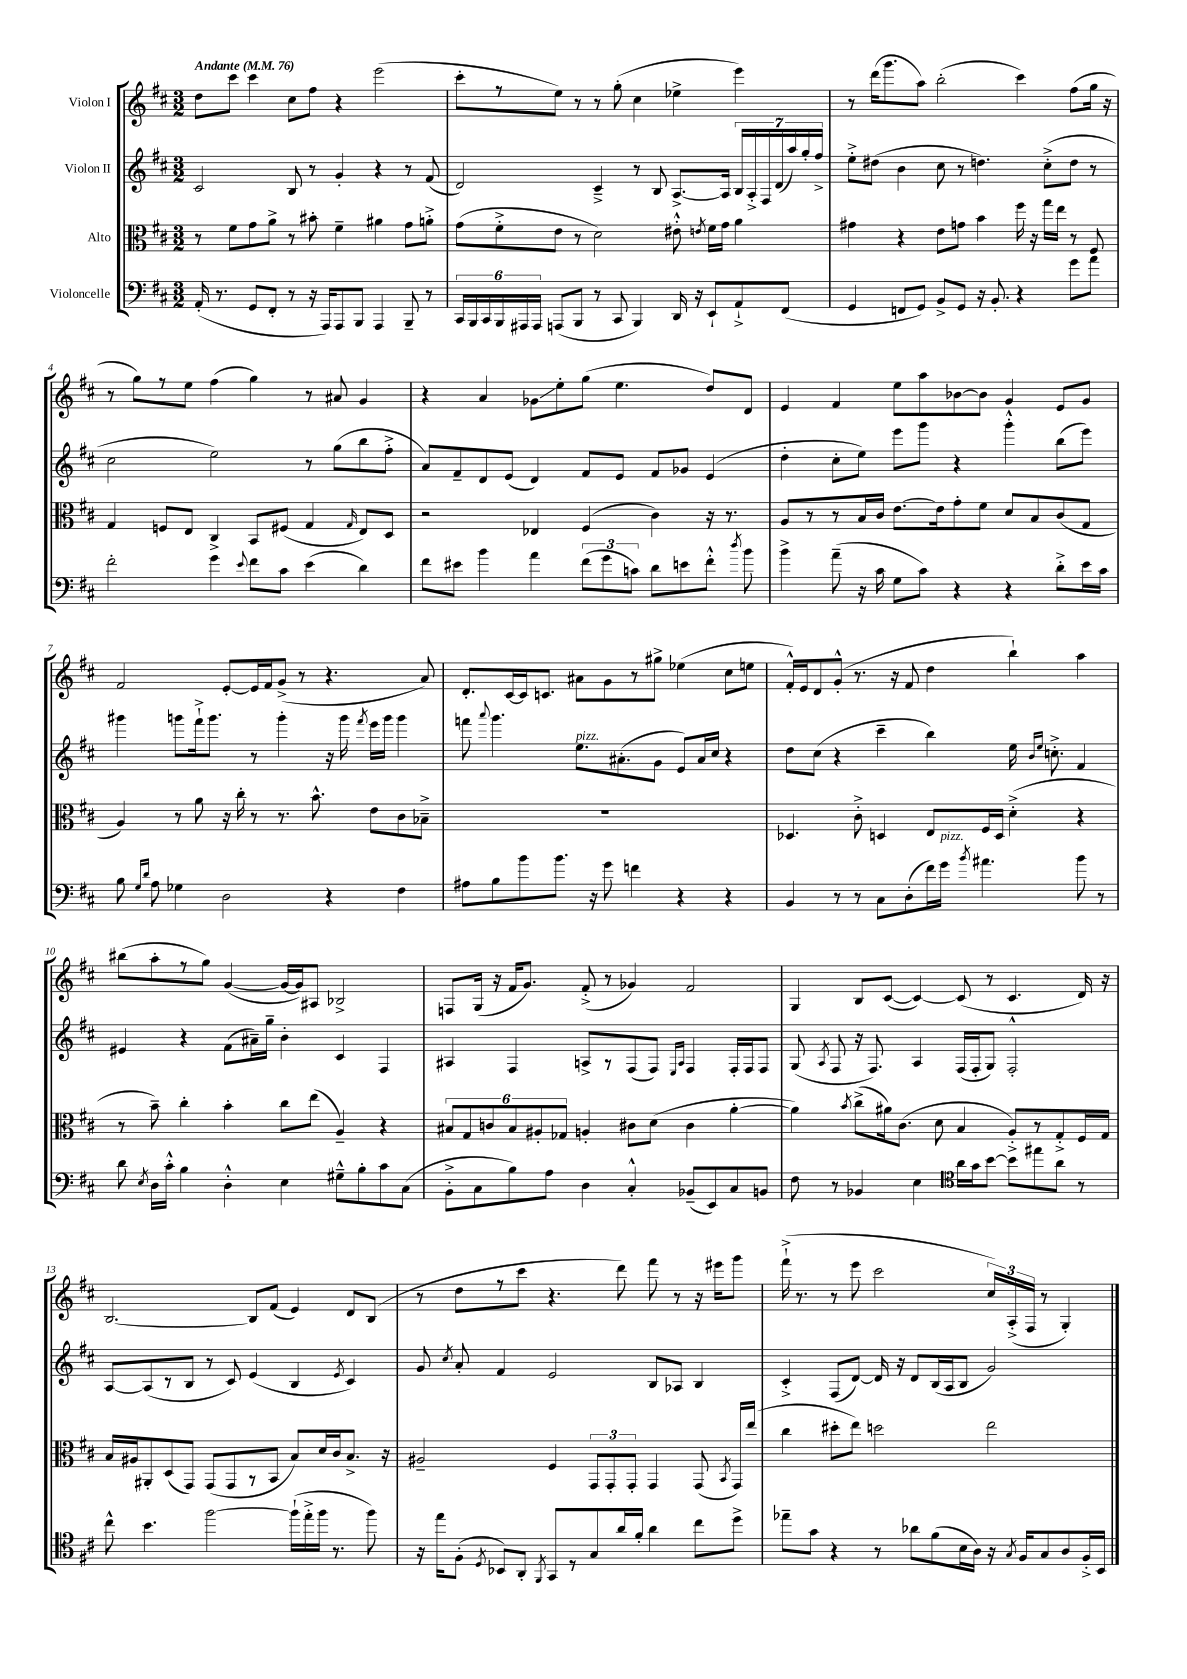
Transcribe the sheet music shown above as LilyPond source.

<<
\new StaffGroup <<
\new Staff = "s0" \with { instrumentName = "Violon I" } {
    \clef treble \key d \major \numericTimeSignature \time 3/2 \tempo "Andante" 4 = 76
    \autoBeamOff d''8[ cis'''8] cis'''4 cis''8[ fis''8] r4 e'''2( |
    cis'''8[-. r8 e''8]) r8 r8 g''8-.( cis''4 ees''4-> e'''4) |
    r8 d'''16[( g'''8. a''8]) b''2-.( cis'''4) fis''8[( g''16] r16 |
    r8 g''8[) r8 e''8] fis''4( g''4) r8 ais'8 g'4 |
    r4 a'4 ges'8[\glissando e''8-. g''8]( e''4. d''8[) d'8] |
    e'4 fis'4 e''8[ a''8 bes'8~ bes'8] g'4 e'8[ g'8] |
    fis'2 e'8[~-. e'16 fis'16 g'8]->( r8 r4. a'8) |
    d'8.[-. cis'16~ cis'16 c'8.] ais'8[ g'8 r8 gis''8]-> ees''4( cis''8[ e''8] |
    fis'16[-.-^) e'16 d'8 g'8]-.-^( r8. r16 fis'8 d''4 b''4-!) a''4 |
    bis''8[( a''8-. r8 g''8]) g'4~( g'16[~ g'16) ais8] bes2-> |
    f8[ g16]( r16 fis'16[ g'8.]) fis'8-.->( r8 ges'4) fis'2 |
    g4 b8[ cis'8]~( cis'4~) cis'8( r8 cis'4. d'16) r16 |
    b2.~ b8[ fis'8]( e'4) d'8[ b8]( |
    r8 d''8[ r8 cis'''8] r4. d'''8) fis'''8 r8 r16 eis'''16[ g'''8] |
    fis'''16-!->( r8. r8 e'''8 cis'''2 \tuplet 3/2 { cis''16[) a16-.->( fis16] } r8 g4-.) \bar "|." |
}
\new Staff = "s1" \with { instrumentName = "Violon II" } {
    \clef treble \key d \major \numericTimeSignature \time 3/2
    \autoBeamOff cis'2 b8 r8 g'4-. r4 r8 fis'8( |
    d'2) cis'4---> r8 b8 a8.[~-> a16] \tuplet 7/4 { b16[ a16-.-> fis16 d'16( a''16) g''16-. fis''16]-> } |
    e''8[-.-> dis''8]( b'4 cis''8 r8 d''4.) cis''8[-.->( d''8] r8 |
    cis''2 e''2) r8 g''8[( b''8 fis''8]-.-> |
    a'8[) fis'8-- d'8 e'8]( d'4) fis'8[ e'8] fis'8[ ges'8] e'4( |
    d''4-. cis''8[-. e''8]) e'''8[ g'''8] r4 g'''4-.-^ b''8[( e'''8]) |
    gis'''4 g'''8[ fis'''16-!-> g'''8.] r8 g'''4-. r16 g'''16 \acciaccatura { fis'''8 } e'''16[ g'''16] g'''4 |
    f'''8 \appoggiatura { a'''8 } g'''4. e''8.[^\markup { \italic "pizz." } ais'8.-.( g'8] e'8[) ais'16 cis''16] r4 |
    d''8[ cis''8]( r4 cis'''4-- b''4) e''16 \grace { b'16[ e''16] } c''8.-.-> fis'4 |
    eis'4 r4 fis'8[( ais'16--) g''16]-- b'4-. cis'4 fis4 |
    ais4 fis4 a8[-> r8 fis8( fis8]) \grace { e16[ a16] } fis4 fis16[-. fis16 fis8] |
    g8( \acciaccatura { a8 } fis8 r16 fis8.) a4 fis16[( fis16-. g8]) fis2-.-^ |
    a8[~ a8( r8 b8] r8 cis'8) e'4( b4 \acciaccatura { e'8 } cis'4) |
    g'8 \acciaccatura { cis''8 } a'8-. fis'4 e'2 b8[ aes8] b4 |
    cis'4-.-> fis8[( d'8]~) d'16 r16 d'8[ b16( a16 b8] g'2) \bar "|." |
}
\new Staff = "s2" \with { instrumentName = "Alto" } {
    \clef alto \key d \major \numericTimeSignature \time 3/2
    \autoBeamOff r8 fis'8[ g'8 a'8]-> r8 bis'8-. fis'4-- ais'4 g'8[ a'8]-.-> |
    g'8[( fis'8-.-> e'8] r8 d'2) eis'8-.-^ \acciaccatura { e'8 } fis'16[ g'16] a'4 |
    gis'4 r4 e'8[ g'8] b'4 fis''16 r16 g''16[ e''16] r8 fis8 |
    g4 f8[ e8] cis4-> b,8[ fis8]( g4 \grace { g16 } e8[) d8] |
    r2 ees4 fis4( cis'4) r16 r8. |
    a8[ r8 r8 b16 cis'16] e'8.[~ e'16 g'8-. fis'8] d'8[ b8 cis'8( g8] |
    a4) r8 a'8 r16 cis''16-. r8 r8. b'8.-^ e'8[ cis'8 bes8]---> |
    R1. |
    des4. cis'8-.-> d4 e8[ fis16 d16] d'4-.->( r4 |
    r8 b'8--) cis''4-. b'4-. cis''8[ e''8]( a4--) r4 |
    \tuplet 6/4 { bis8[ g8 c'8 bis8 ais8-. ges8] } a4-. cis'8[ d'8]( cis'4 a'4~-. |
    a'4) \acciaccatura { b'8 } cis''8[->( ais'16) cis'8.]( d'8 b4 a8[-.->) r8 g8-.-> fis16 g16] |
    b16[ ais16 ais,8-. d8( g,8]) g,8[( g,8 r8 b,8] b8[) d'16 cis'16 b8.]-> r16 |
    ais2-- fis4 \tuplet 3/2 { g,8[ g,8-. g,8]-. } g,4 g,8( \acciaccatura { b,8 } g,16[) e''16]( |
    cis''4 dis''8[-. e''8]) d''2 e''2 \bar "|." |
}
\new Staff = "s3" \with { instrumentName = "Violoncelle" } {
    \clef bass \key d \major \numericTimeSignature \time 3/2
    \autoBeamOff a,16-.( r8. g,8[ fis,8]-. r8 r16 a,,16[) a,,8 b,,8] a,,4 b,,8-- r8 |
    \tuplet 6/4 { cis,16[ b,,16 cis,16 b,,16 ais,,16 ais,,16] } a,,8[( b,,8] r8 cis,8 b,,4) d,16 r16 e,8[-! a,8-!-> fis,8]( |
    g,4 f,8[ g,8]) b,8[-> g,8] r16 b,8.-. r4 g'8[ a'8] |
    fis'2-. g'4 \appoggiatura { e'8 } fis'8[ cis'8] e'4( d'4) |
    fis'8[ eis'8] b'4 a'4 \tuplet 3/2 { fis'8[( g'8 c'8]) } d'8[ e'8 fis'8]-.-^ \acciaccatura { d''8 } b'8 |
    b'4-> a'8--( r16 cis'16 g8[ cis'8]) r4 r4 d'8[-.-> e'16 cis'16] |
    b8 \grace { g16[ d'16] } a8 ges4 d2 r4 fis4 |
    ais8[ b8 b'8 b'8.] r16 g'8 f'4 r4 r4 |
    b,4 r8 r8 cis8[ d8-.( fis'16) g'16]^\markup { \italic "pizz." } \acciaccatura { b'8 } ais'4. b'8 r8 |
    d'8 \acciaccatura { e8 } d16[ cis'16]-.-^ b4 d4-.-^ e4 gis8[---^ b8-. cis'8 cis8]( |
    b,8[-.-> cis8 b8) a8] d4 cis4-.-^ bes,8[--( e,8) cis8 b,8] |
    fis8 r8 bes,4 e4 \clef tenor a'16[ g'16 b'8]~ b'8[ eis''8 a'8] r8 |
    cis''8-^ b'4. fis''2~ fis''16[-!( e''16-.-> fis''16] r8. fis''8) |
    r16 e''16[ fis8]-.( \acciaccatura { d8 } bes,8[) a,8]-. \acciaccatura { fis,8 } g,8[ r8 g8 a'16 fis'16]-. a'4 cis''8[ d''8]-> |
    ees''8[-- g'8] r4 r8 aes'8[ fis'8( b16 a16]) r16 \acciaccatura { g8 } fis16[ g8 a8 fis16-.-> b,16] \bar "|." |
}
>>
>>
